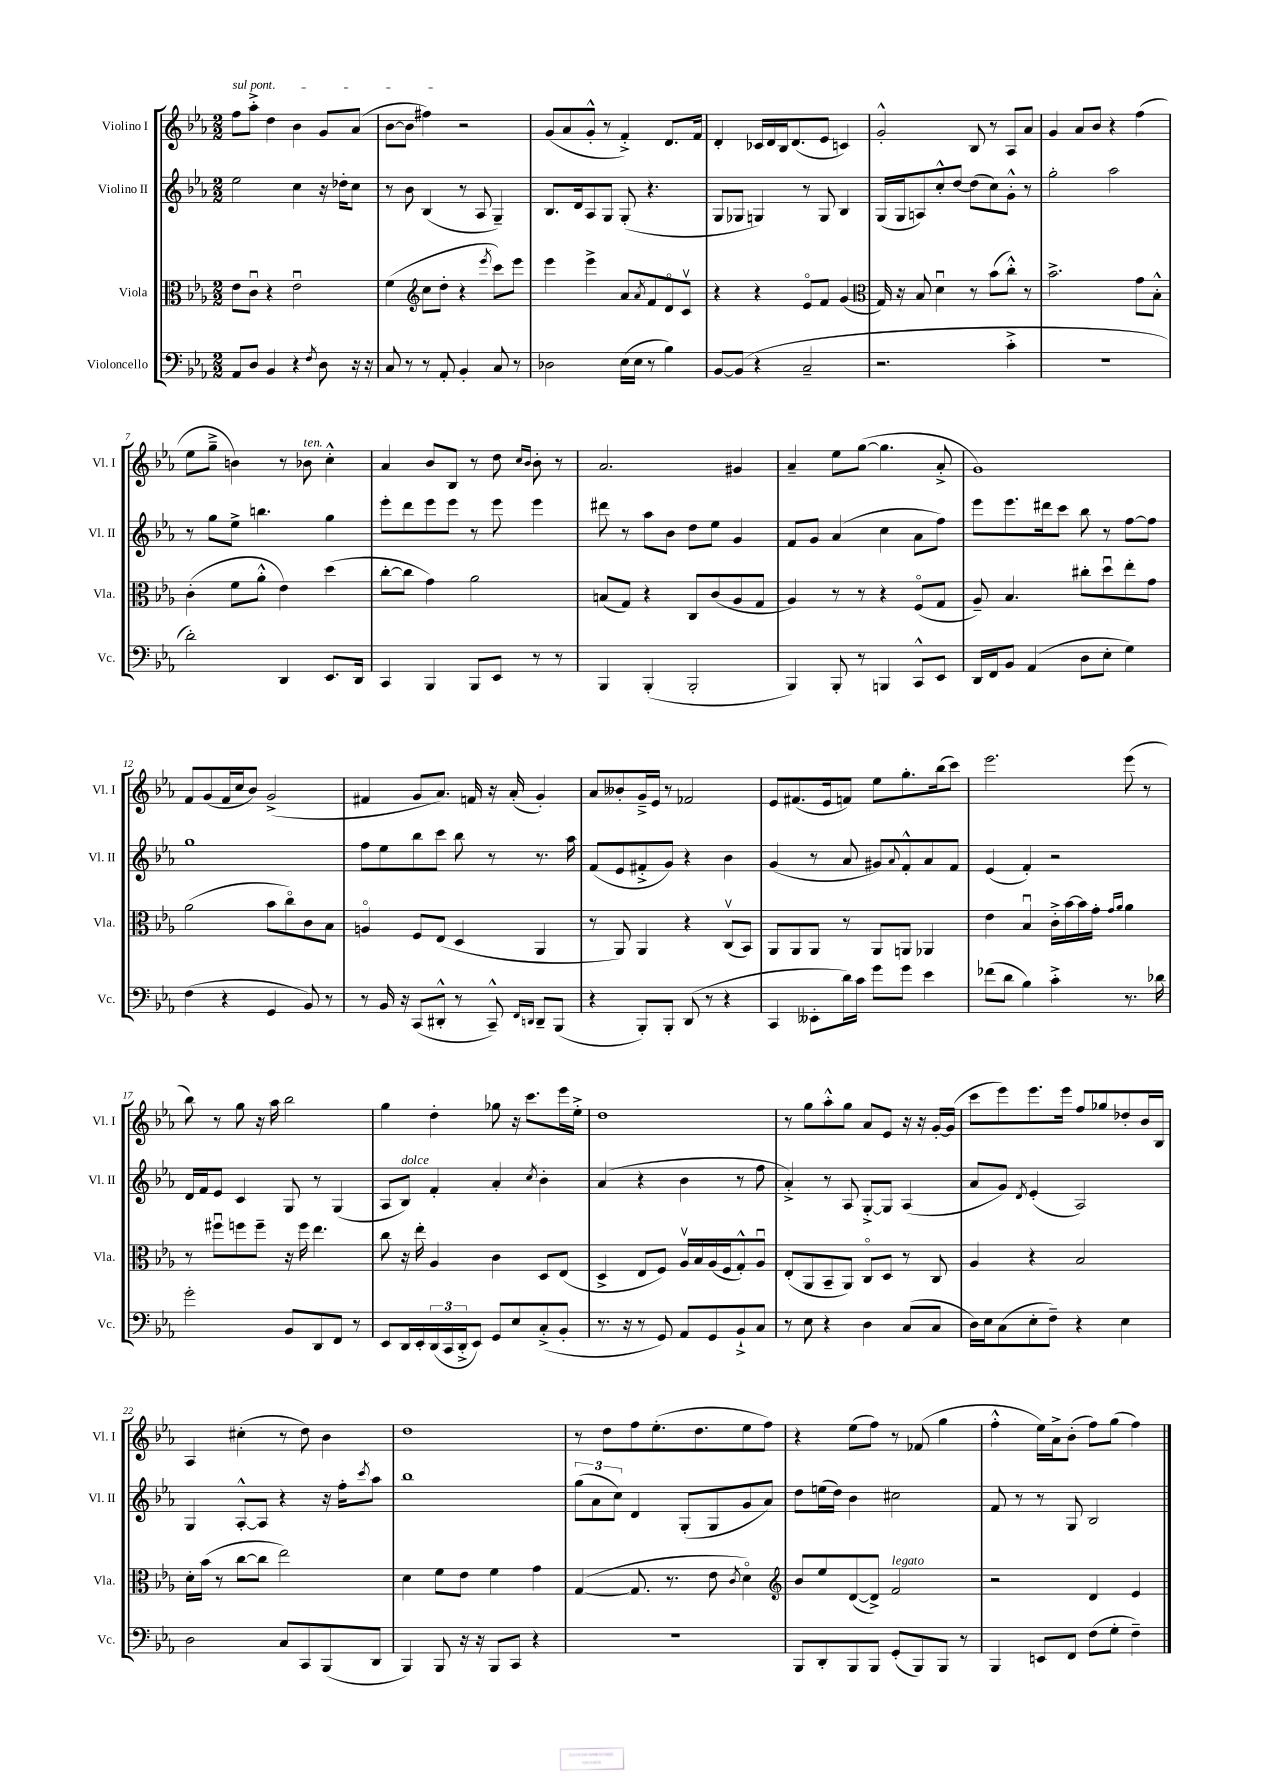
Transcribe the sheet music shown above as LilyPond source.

<<
\new StaffGroup <<
\new Staff = "s0" \with { instrumentName = "Violino I" shortInstrumentName = "Vl. I" } {
    \clef treble \key ees \major \numericTimeSignature \time 2/2
    \once \override TextSpanner.bound-details.left.text = \markup { \italic "sul pont." } f''8\startTextSpan aes''8-.-> d''4 bes'4 g'8 aes'8( |
    bes'8~ bes'8 fis''4\stopTextSpan) r2 |
    g'8( aes'8 g'8-.-^ r8 f'4-.->) d'8. f'16 |
    d'4-. ces'16 d'16 bes16 d'8.( ees'8 c'4) |
    g'2-.-^ bes8 r8 aes8 aes'8 |
    g'4 aes'8 bes'8 r4 f''4( |
    ees''8 g''8---> b'4) r8 bes'8^\markup { \italic "ten." } c''4-.-^ |
    aes'4 bes'8 bes8 r8 d''8 \grace { c''16 bes'16 } bes'8-. r8 |
    aes'2. gis'4 |
    aes'4-- ees''8 g''8~( g''4. aes'8-.-> |
    g'1) |
    f'8 g'8( f'16 c''16 bes'8) g'2->( |
    fis'4 g'8 aes'8.) f'16 r16 aes'16-.( g'4-.) |
    aes'8 beses'8-. g'16---> ees'16 r8 fes'2 |
    ees'8 fis'8.( ees'16 f'8) ees''8 g''8.-. bes''16( c'''8) |
    ees'''2. ees'''8( r8 |
    bes''8) r8 g''8 r16 aes''16 bes''2 |
    g''4 d''4-. ges''8 r16 c'''8. ees'''16 ees''16-.-> |
    d''1 |
    r8 g''8 aes''8-.-^ g''8 aes'8 ees'8 r16 r16 g'16~-. g'16( |
    c'''8 ees'''8) ees'''8. ees'''16 f''8 ges''8 des''8-. bes'16 bes16 |
    aes4 cis''4-.( r8 d''8) bes'4 |
    d''1 |
    r8 d''8 f''8 ees''8.-.( d''8. ees''8 f''8) |
    r4 ees''8( f''8) r8 fes'8( g''4 |
    f''4-.-^ ees''16) aes'16-> bes'8-.( f''8) g''8( f''4) \bar "|." |
}
\new Staff = "s1" \with { instrumentName = "Violino II" shortInstrumentName = "Vl. II" } {
    \clef treble \key ees \major \numericTimeSignature \time 2/2
    ees''2 c''4 r16 des''16-. c''8 |
    r8 bes'8 bes4( r8 aes8 g4--) |
    bes8. d'16 aes8 g8 g8-.( r4. |
    g8 ges8 g4) r8 g8 bes4 |
    g16( g16 a8) c''8-.-^ d''8~ d''8( c''8) g'8-.-^ r8 |
    g''2-. aes''2 |
    r8 g''8 ees''8-> b''4. g''4 |
    ees'''8-. d'''8 ees'''8 ees'''8 r8 ees'''8 ees'''4 |
    dis'''8 r8 aes''8 bes'8 d''8 ees''8 g'4 |
    f'8 g'8 aes'4( c''4 aes'8 f''8) |
    ees'''8 ees'''8. dis'''16 c'''8 bes''8 r8 f''8~ f''8 |
    g''1 |
    f''8 ees''8 bes''8 c'''8 bes''8 r8 r8. aes''16 |
    f'8( ees'8 fis'8-.-> g'8) r4 bes'4 |
    g'4( r8 aes'8 gis'8) \appoggiatura { aes'8 } f'8-.-^ aes'8 f'8 |
    ees'4( f'4-.) r2 |
    d'16 f'16 ees'8 c'4 g8 r8 g4( |
    aes8 bes8^\markup { \italic "dolce" }) f'4-. aes'4-. \acciaccatura { c''8 } bes'4-. |
    aes'4( r4 bes'4 r8 f''8 |
    aes'4-.->) r8 aes8 g8~-.-> g8 aes4( |
    aes'8 g'8) \acciaccatura { d'8 } ees'4-.( aes2) |
    g4 aes8~-.-^ aes8 r4 r16 f''16-. \acciaccatura { c'''8 } aes''8 |
    bes''1 |
    \tuplet 3/2 { g''8( aes'8 c''8) } d'4 g8-.( g8 g'8 aes'8) |
    d''8 e''16( d''16) bes'4 cis''2 |
    f'8 r8 r8 g8 bes2 \bar "|." |
}
\new Staff = "s2" \with { instrumentName = "Viola" shortInstrumentName = "Vla." } {
    \clef alto \key ees \major \numericTimeSignature \time 2/2
    ees'8 c'8\downbow r4 ees'2\downbow |
    f'4( \clef treble c''8 d''8-. r4 \acciaccatura { ees'''8 } c'''8) ees'''8 |
    ees'''4 ees'''4-> aes'8 \acciaccatura { aes'8 } f'8 d'8\flageolet c'8\upbow |
    r4 r4 ees'8\flageolet f'8 g'4( |
    \clef alto g16) r16 bes8 d'4\downbow r8 bes'8( c''8-.-^) r8 |
    bes'2.-> g'8 bes8-.-^ |
    c'4-.( f'8 aes'8-.-^ ees'4) d''4( |
    c''8~-. c''8 g'4) aes'2 |
    b8( g8) r4 c8 c'8( aes8 g8 |
    aes4) r8 r8 r4 f8\flageolet( g8 |
    aes8--) bes4. cis''8-. d''8\downbow ees''8-. g'8 |
    aes'2( bes'8 c''8\flageolet) c'8 bes8 |
    a4\flageolet f8 ees8( d4 aes,4 |
    r8 aes,8) aes,4 r4 c8\upbow( bes,8) |
    aes,8 aes,8 aes,8 r8 aes,8 a,8 aes,4 |
    ees'4 bes4\downbow c'16-.-> bes'16~ bes'16 g'16-. \grace { g'16 aes'16 } aes'4 |
    r8 fis''8\downbow f''8 f''8-- r16 f''16 ees''4. |
    c''8 r16 ees''16-. aes4 c'4 d8 ees8( |
    d4-> ees8 f8) aes16\upbow bes16 aes16( f16 g8-.-^) aes8\downbow |
    ees8-.( aes,8 bes,8-- aes,8) c8\flageolet d8 r8 c8 |
    aes4 r4 bes2 |
    d'16-. bes'16( r8 c''8~ c''8 ees''2) |
    d'4 f'8 ees'8 f'4 g'4 |
    g4~( g8. r8. ees'8 \acciaccatura { c'8 } d'4\flageolet) |
    \clef treble bes'8 ees''8 d'8~( d'8->) f'2^\markup { \italic "legato" } |
    r2 d'4 ees'4 \bar "|." |
}
\new Staff = "s3" \with { instrumentName = "Violoncello" shortInstrumentName = "Vc." } {
    \clef bass \key ees \major \numericTimeSignature \time 2/2
    aes,8 d8 bes,4 r4 \acciaccatura { f8 } d8 r16 r16 |
    c8 r8 r8 aes,8-. bes,4-. c8 r8 |
    des2 ees16( ees16 r8 bes4) |
    bes,8~ bes,8( r4 c2-- |
    r2. c'4-.-> |
    R1 |
    d'2-.) d,4 ees,8. d,16 |
    c,4 bes,,4 bes,,8 ees,8 r8 r8 |
    bes,,4 bes,,4-.( bes,,2-. |
    bes,,4) bes,,8-. r8 b,,4 c,8-^ ees,8 |
    d,16 f,16 bes,8 aes,4( d8 ees8-. g4) |
    f4( r4 g,4 bes,8) r8 |
    r8 bes,16 r16 c,8( dis,8-.-^ r8 c,8---^) \grace { f,16 d,16 } d,8-- bes,,8( |
    r4 bes,,8-.) bes,,8-. d,8( r8 r4 |
    c,4 eeses,8-. d'16) c'16 g'8 g'8 ees'4 |
    fes'8( d'8 bes4) c'4-.-> r8. des'16 |
    g'2-. bes,8 d,8 f,8 r8 |
    ees,8 d,16 ees,16-. \tuplet 3/2 { d,16( c,16 d,16-.-> } ees,8) g,8 ees8 c8-.->( bes,8-. |
    r8. r16 r8 g,8) aes,8 g,8 bes,8-!-> c8 |
    r8 ees8 r4 d4 c8( c8 |
    d16) ees16 c8( ees8-. f8--) r4 ees4 |
    d2 c8 c,8 bes,,8( d,8 |
    bes,,4) bes,,8 r16 r16 bes,,8 c,8 r4 |
    R1 |
    bes,,8 d,8-. bes,,8 bes,,8 g,8-.( bes,,8) bes,,8 r8 |
    bes,,4 e,8 f,8 f8( g8-. f4--) \bar "|." |
}
>>
>>
